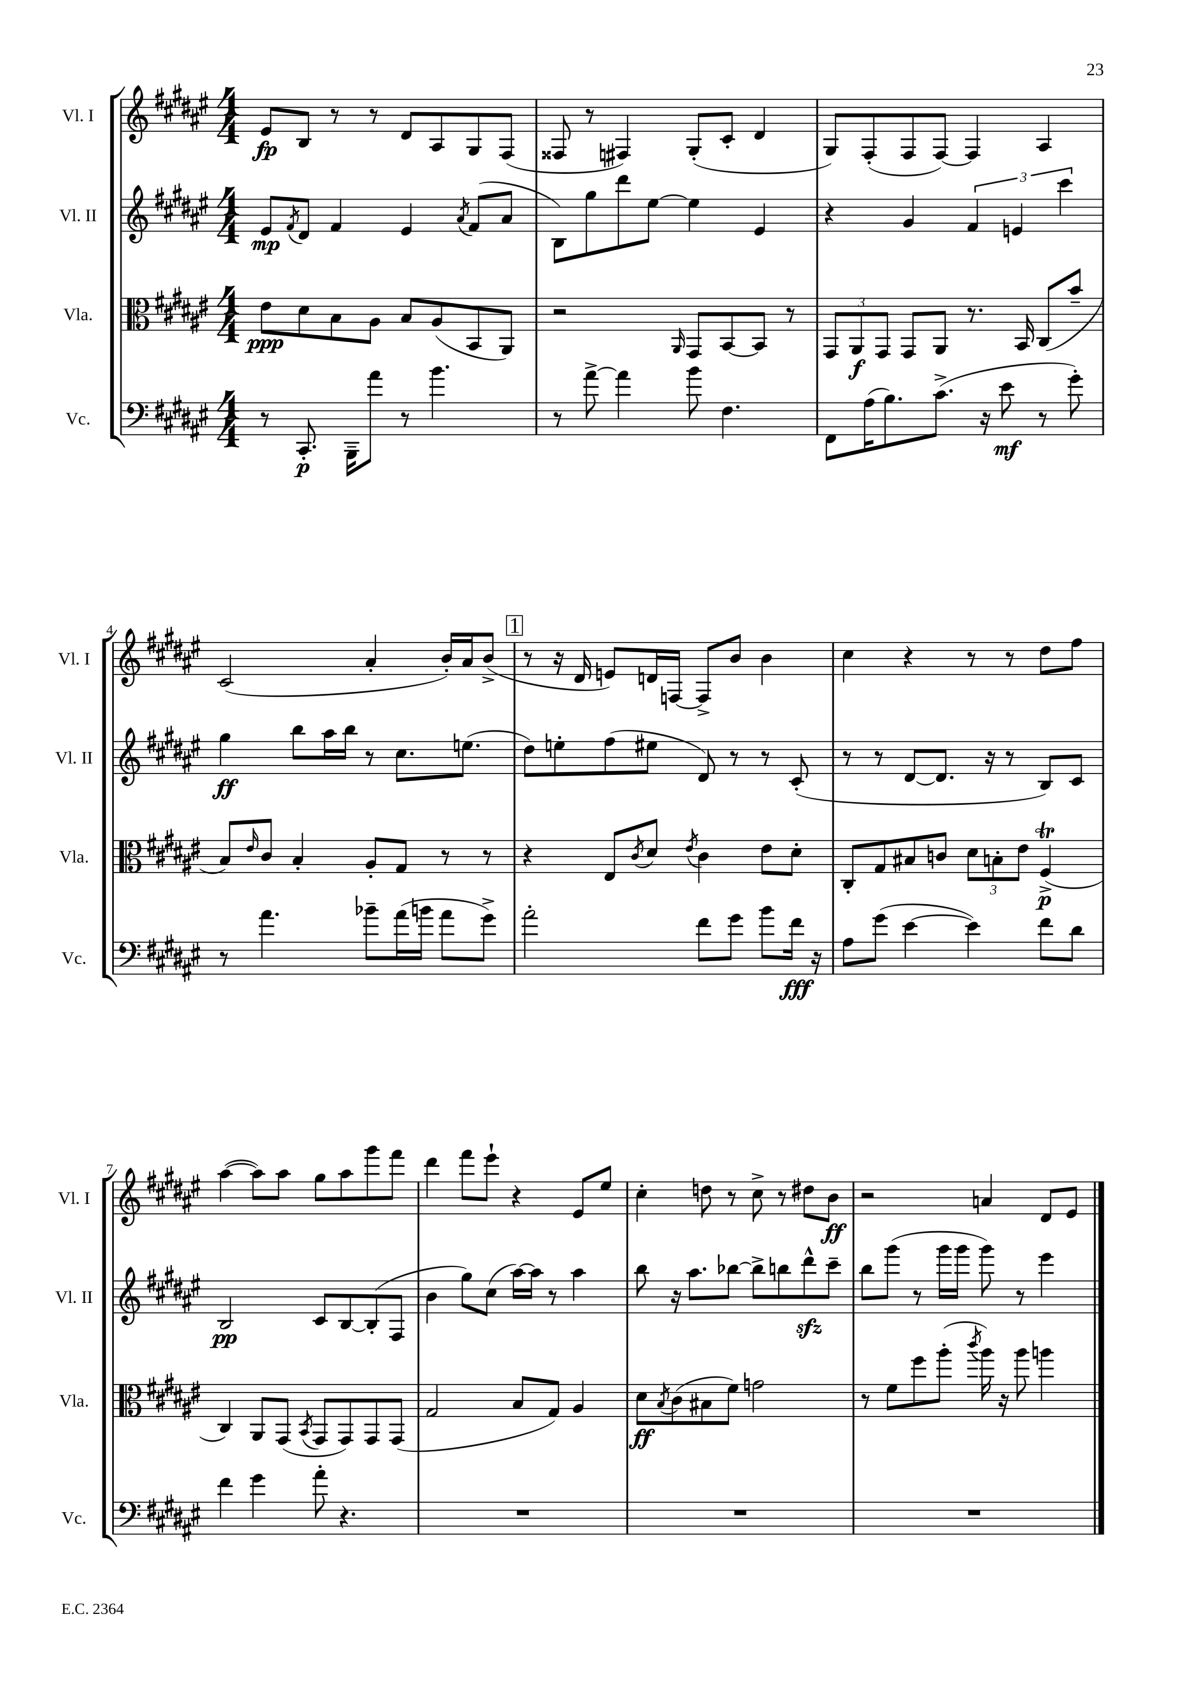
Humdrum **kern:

**kern	**dynam	**kern	**dynam	**kern	**dynam	**kern	**dynam
*part4	*part4	*part3	*part3	*part2	*part2	*part1	*part1
*staff4	*staff4	*staff3	*staff3	*staff2	*staff2	*staff1	*staff1
*I"Vc.	*	*I"Vla.	*	*I"Vl. II	*	*I"Vl. I	*
*I'Vc.	*	*I'Vla.	*	*I'Vl. II	*	*I'Vl. I	*
*clefF4	*	*clefC3	*	*clefG2	*	*clefG2	*
*k[f#c#g#d#a#e#]	*	*k[f#c#g#d#a#e#]	*	*k[f#c#g#d#a#e#]	*	*k[f#c#g#d#a#e#]	*
*M4/4	*	*M4/4	*	*M4/4	*	*M4/4	*
=1	=1	=1	=1	=1	=1	=1	=1
8r	.	8e#\L	ppp	8e#/L	mp	8e#/L	fp
.	.	.	.	8qf#/	.	.	.
8.CC#'/	p	8d#\	.	8d#/J	.	8B/J	.
.	.	8B\	.	4f#/	.	8r	.
16BBB~\KL	.	.	.	.	.	.	.
8a#\J	.	8A#\J	.	.	.	8r	.
8r	.	8B/L	.	4e#/	.	8d#/L	.
4.b\	.	(8A#/	.	.	.	8A#/	.
.	.	.	.	8qa#/	.	.	.
.	.	8BB/	.	(8f#/L	.	8G#/	.
.	.	8AA#/J)	.	8a#/J	.	(8F#/J	.
=2	=2	=2	=2	=2	=2	=2	=2
8r	.	2r	.	8B\L)	.	8F##X/	.
[8a#^\	.	.	.	8gg#\	.	8r	.
4a#\]	.	.	.	8ddd#\	.	4F#X/)	.
.	.	.	.	[8ee#\J	.	.	.
.	.	16qqAA#/	.	.	.	.	.
8b\	.	8GG#/L	.	4ee#\]	.	(8G#'/L	.
4.F#\	.	[8BB/	.	.	.	8c#'/J	.
.	.	8BB/J]	.	4e#/	.	4d#/	.
.	.	8r	.	.	.	.	.
=3	=3	=3	=3	=3	=3	=3	=3
8FF#\L	.	12GG#/L	.	4r	.	8G#/L)	.
.	.	12AA#/	f	.	.	.	.
(16A#\K	.	.	.	.	.	(8F#'/	.
.	.	12GG#/J	.	.	.	.	.
8.B\)	.	.	.	.	.	.	.
.	.	8GG#/L	.	4g#/	.	8F#/	.
(8.c#^\J	.	8AA#/J	.	.	.	[8F#/J)	.
.	.	8.r	.	6f#/	.	4F#/]	.
16r	.	.	.	.	.	.	.
8e#\	mf	.	.	.	.	.	.
.	.	.	.	6en/	.	.	.
.	.	16BB/	.	.	.	.	.
8r	.	(8C#/L	.	.	.	4A#/	.
.	.	.	.	6ccc#\	.	.	.
8g#'\)	.	8b~/J	.	.	.	.	.
!!LO:LB:g=z
=4	=4	=4	=4	=4	=4	=4	=4
8r	.	8B/L)	.	4gg#\	ff	(2c#/	.
.	.	16qqe#/	.	.	.	.	.
4.a#\	.	8c#/J	.	.	.	.	.
.	.	4B'/	.	8bb\L	.	.	.
.	.	.	.	16aa#\L	.	.	.
.	.	.	.	16bb\JJ	.	.	.
8b-X~\L	.	8A#'/L	.	8r	.	4a#'/	.
(16a#\L	.	8G#/J	.	8.cc#\L	.	.	.
16bn\JJ	.	.	.	.	.	.	.
8a#\L	.	8r	.	.	.	16b'/LL)	.
.	.	.	.	(8.een\J	.	16a#/J	.
8g#^\J)	.	8r	.	.	.	(8b^/J	.
!!LO:REH:place=s1:t=1
=5	=5	=5	=5	=5	=5	=5	=5
2a#'\	.	4r	.	8dd#\L)	.	8r	.
.	.	.	.	8een'\	.	16r	.
.	.	.	.	.	.	16d#/	.
.	.	8E#/L	.	(8ff#\	.	8en/L)	.
.	.	8qc#/	.	.	.	.	.
.	.	8d#/J	.	8ee#X\J	.	16dn/L	.
.	.	.	.	.	.	[16Fn/JJ	.
.	.	8qe#/	.	.	.	.	.
8f#\L	.	4c#\	.	8d#/)	.	8F^/L]	.
8g#\J	.	.	.	8r	.	8b/J	.
8b\L	.	8e#\L	.	8r	.	4b\	.
16f#\Jk	fff	8d#'\J	.	(8c#'/	.	.	.
16r	.	.	.	.	.	.	.
=6	=6	=6	=6	=6	=6	=6	=6
8A#\L	.	8C#'/L	.	8r	.	4cc#\	.
(8g#\J	.	8G#/	.	8r	.	.	.
[4e#\	.	8B#X/	.	[8d#/L	.	4r	.
.	.	8cn/J	.	8.d#/J]	.	.	.
4e#\])	.	12d#\L	.	.	.	8r	.
.	.	.	.	16r	.	.	.
.	.	12Bn'\	.	.	.	.	.
.	.	.	.	8r	.	8r	.
.	.	12e#\J	.	.	.	.	.
8f#\L	.	(4F#T^/	p	8B/L)	.	8dd#\L	.
8d#\J	.	.	.	8c#/J	.	8ff#\J	.
!!LO:LB:g=z
=7	=7	=7	=7	=7	=7	=7	=7
4f#\	.	4C#/)	.	2B/	pp	([4aa#\	.
4g#\	.	8AA#/L	.	.	.	8aa#\L])	.
.	.	(8GG#/J	.	.	.	8aa#\J	.
.	.	8qBB/	.	.	.	.	.
8a#'\	.	8GG#/L	.	8c#/L	.	8gg#\L	.
4.r	.	8GG#/)	.	[8B/	.	8aa#\	.
.	.	8GG#/	.	(8B'/]	.	8ggg#\	.
.	.	(8GG#/J	.	8F#/J	.	8fff#\J	.
=8	=8	=8	=8	=8	=8	=8	=8
1r	.	2G#/	.	4b\	.	4ddd#\	.
.	.	.	.	8gg#\L)	.	8fff#\L	.
.	.	.	.	(8cc#\J	.	8eee#`\J	.
.	.	8B/L	.	[16aa#\LL)	.	4r	.
.	.	.	.	16aa#\JJ]	.	.	.
.	.	8G#/J)	.	8r	.	.	.
.	.	4A#/	.	4aa#\	.	8e#/L	.
.	.	.	.	.	.	8ee#/J	.
=9	=9	=9	=9	=9	=9	=9	=9
1r	.	8d#\L	ff	8bb\	.	4cc#'\	.
.	.	8qB/	.	.	.	.	.
.	.	(8c#\	.	16r	.	.	.
.	.	.	.	8.aa#\L	.	.	.
.	.	8B#X\	.	.	.	8ddn\	.
.	.	8f#\J)	.	[8bb-X\J	.	8r	.
.	.	2gn\	.	8bb-^\L]	.	8cc#^\	.
.	.	.	.	8bbn\	.	8r	.
.	.	.	.	8ddd#zz^^\	.	8dd#X\L	.
.	.	.	.	8ccc#~\J	.	8b\J	ff
=10	=10	=10	=10	=10	=10	=10	=10
1r	.	8r	.	8bb\L	.	2r	.
.	.	8f#\L	.	(8ggg#\J	.	.	.
.	.	8ff#\	.	8r	.	.	.
.	.	(8aa#'\J	.	16ggg#\LL	.	.	.
.	.	.	.	16ggg#\JJ	.	.	.
.	.	8qccc#/	.	.	.	.	.
.	.	16aa#\)	.	8ggg#\)	.	4an/	.
.	.	16r	.	.	.	.	.
.	.	8aa#\	.	8r	.	.	.
.	.	4aan\	.	4eee#\	.	8d#/L	.
.	.	.	.	.	.	8e#/J	.
==	==	==	==	==	==	==	==
*-	*-	*-	*-	*-	*-	*-	*-
